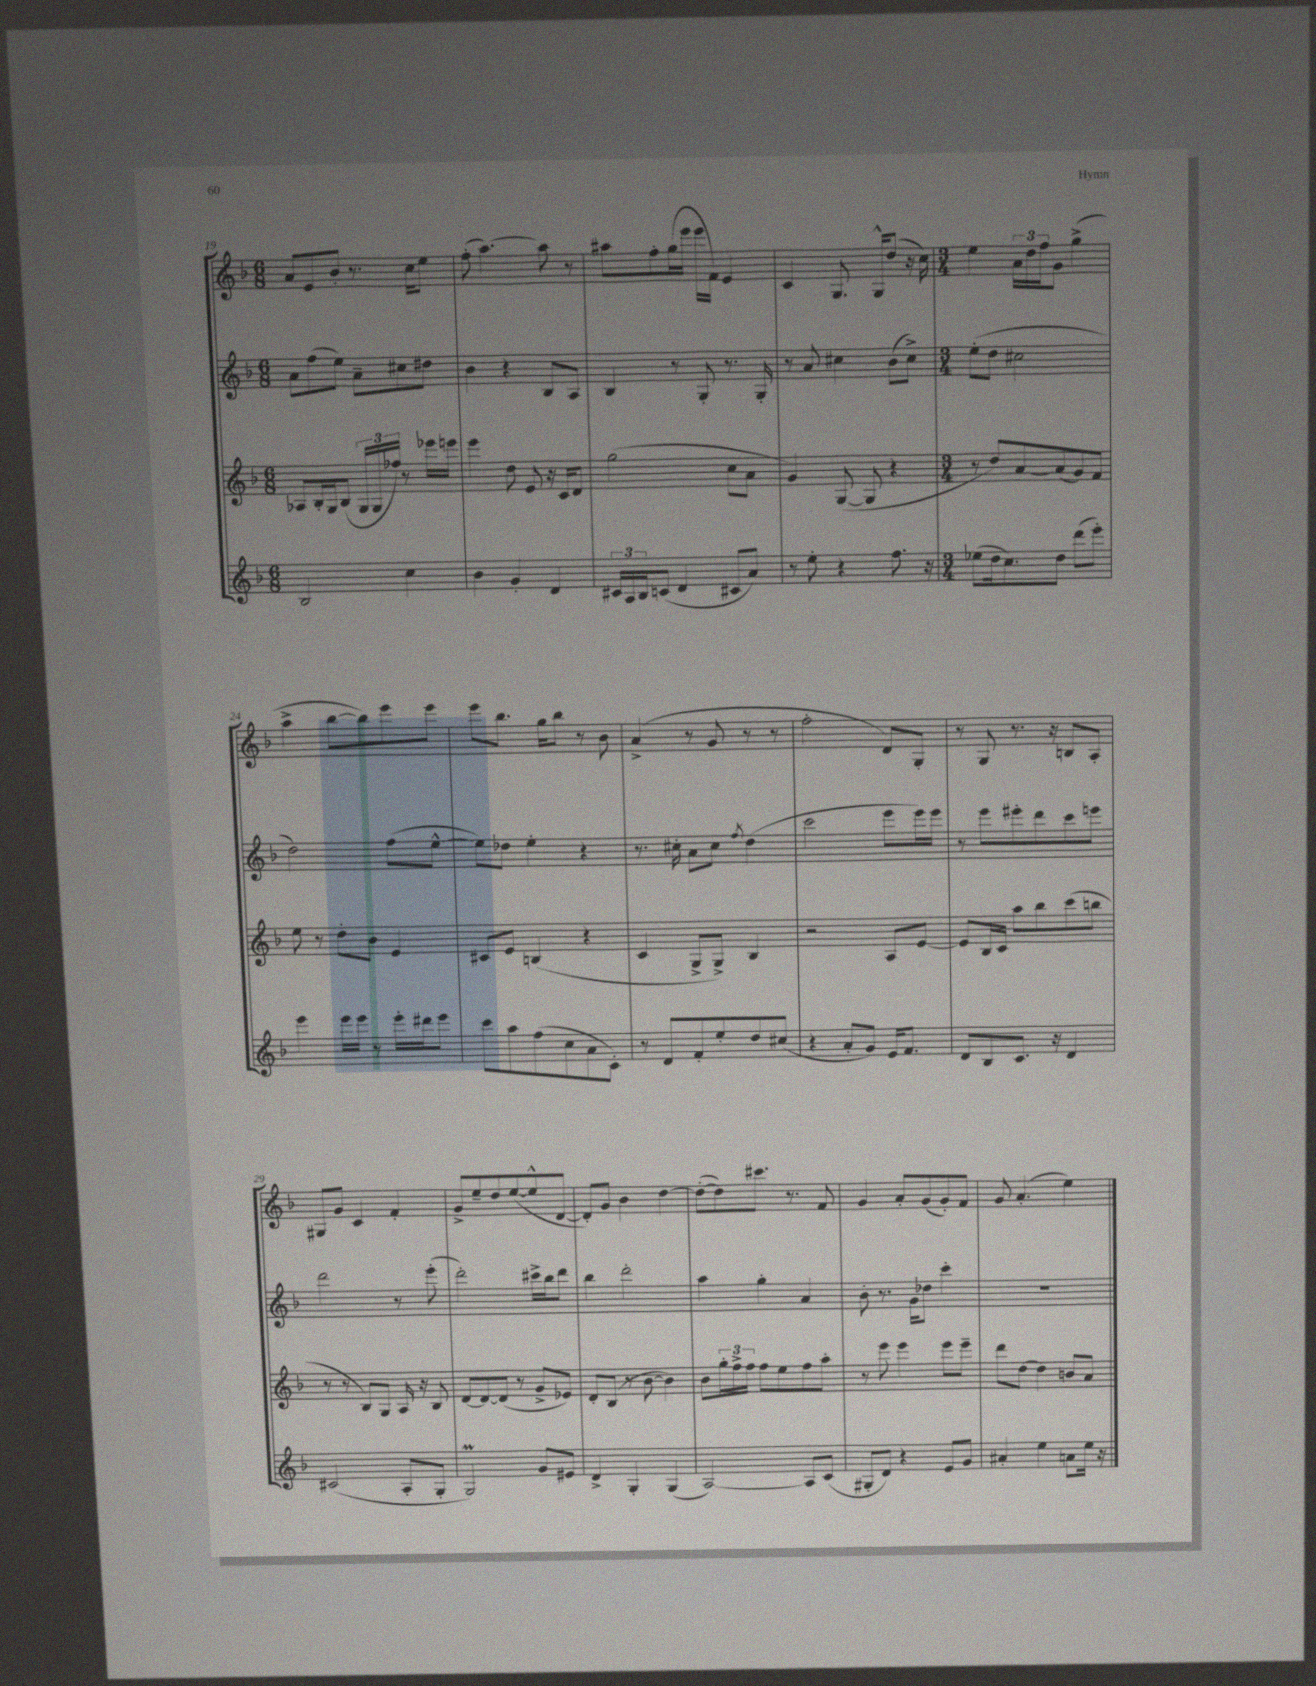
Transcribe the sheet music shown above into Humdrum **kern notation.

**kern	**kern	**kern	**kern
*staff4	*staff3	*staff2	*staff1
*clefG2	*clefG2	*clefG2	*clefG2
*k[b-]	*k[b-]	*k[b-]	*k[b-]
*M6/8	*M6/8	*M6/8	*M6/8
2B-/	8A-/L	8a\L	8a/L
.	16B-'/L	(8ff\	8e/
.	16G/J	.	.
.	(8B-/J	8ee\J)	8b-'/J
.	24G/LL	8a~\L	8.r
.	24G/	.	.
.	24ff-/JJ)	.	.
4cc\	8r	8cc#\	.
.	.	.	16cc\LK
.	16eee-\LL	8dd#\J	8ee\J
.	16eee\JJ	.	.
=	=	=	=
4b-\	4eee\	4b-\	(8ff'\
.	.	.	[4.aa\)
4g'/	8dd\	4r	.
.	8e/	.	.
4d/	16r	8B-/L	8aa\]
.	16c/LK	.	.
.	8d/J	8A/J	8r
=	=	=	=
24c#/LL	(2gg\	4B-/	8aa#\L
24A/	.	.	.
24B-/J	.	.	.
(8c/J	.	.	8ff'\
4d/	.	8r	(16gg\L
.	.	.	16eee\JJ
.	.	8G'/	16eee\LL
.	.	.	16f\JJ)
8c#/L	8cc\L	8.r	4e/
8a/J)	8a\J	.	.
.	.	16G'/	.
=	=	=	=
8r	4g/)	8r	4c/
8ee'\	.	8a/	.
4r	([8G/	4cc#\	8.G/
.	8G/]	.	.
.	.	.	16G^^/LK
8.ff\	4r	(8b-\L	(8dd/J
.	.	8cc#^\J)	16r
16r	.	.	16cc\)
=	=	=	=
*M3/4	*M3/4	*M3/4	*M3/4
(8ee-\L	8r	(8ee'\L	4ee\
16dd\k	8dd/L)	8dd\J	.
8.cc\)	.	.	.
.	[8a/	2cc#\	24a\LL
.	.	.	24dd\
.	.	.	24ff\J
8dd\J	(8a/]	.	8g\J
(8ddd\L	8g/)	.	(4gg^\
8eee'\J)	8f/J	.	.
=	=	=	=
4eee\	8ee\	2dd\)	4aa^\
.	8r	.	.
16eee\LL	8dd'\L	.	[8bb-\L
16eee\JJ	.	.	.
8r	8b-\J	.	8bb-\])
16eee'\LL	4e/	(8ff\L	8eee\
16ddd#\J	.	.	.
8eee\J	.	[8ee^^\J	8eee\J
=	=	=	=
8ccc\L	8c#/L	8ee\]L)	8eee\L
8aa\	8e/J	8dd-\J	8.bb-\J
(8ff\	(4B/	4ee'\	.
.	.	.	16gg\LK
8cc\	.	.	8bb-\J
8a\	4r	4r	8r
8c'\J)	.	.	8b-\
=	=	=	=
8r	4c/	8.r	(4a^/
8d/L	.	.	.
.	.	16cc#'\	.
8f'/	8G^/L	8a\L	8r
8ee'/	8G^/J)	8cc#\J	8g/
.	.	8qff/	.
8dd/	4B-/	(4dd\	8r
(8cc#/J	.	.	8r
=	=	=	=
4r	2r	2ccc\	2ff'\
8a'/L	.	.	.
8g/J)	.	.	.
16e/LK	8A/L	8eee\L	8d/L)
8.f/J	.	.	.
.	[8e/J	16eee\L)	8G'/J
.	.	16eee\JJ	.
=	=	=	=
8d/L	8e/]L	8r	8r
8B-/	16B-/L	8eee\L	8G/
.	16c/JJ	.	.
8.c/J	8aa\L	8eee#'\	8.r
.	8bb-\	8ddd\	.
16r	.	.	16r
4d/	(8ccc\	8ccc\	8B/L
.	8bb\J	8eee\J	8A'/J
=	=	=	=
(2c#/	8r	2ddd\	8G#/L
.	8r	.	8g/J
.	8B-/L)	.	4c/
.	8G/J	.	.
8A'/L	16A/	8r	4f'/
.	16r	.	.
8G'/J	8B-/	(8eee'\	.
=	=	=	=
2G/)	[8d/L	2ddd'\)	8g^/L
.	8d/_	.	8ee~/
.	(8d/]J	.	8dd/
.	8r	.	([8ee/
8g/L	8g^/L	16ccc#^\LL	8ee^^/]
.	.	16bb-\J	.
8e#/J	8e-/J)	8ddd\J	[8d/J
=	=	=	=
4d^/	8d'/L	4bb-\	8d'/]L)
.	(8B-/J	.	8g/J
4G'/	8r	2ddd'\	4b-\
.	[8b-\	.	.
(4G/	4b-\])	.	[4dd\
=	=	=	=
[2A/)	8b-\L	4aa\	(8dd'\_L
.	24gg'\L	.	8dd\])
.	24ff^\	.	.
.	24ff\JJ	.	.
.	8ff\L	4gg'\	8.ccc#\J
.	8ee\	.	.
.	.	.	8.r
8A/]L	8ff\	4a/	.
(8c/J	8aa'\J	.	8f/
=	=	=	=
8G#'/L	8r	8b-'\	4g/
8d/J)	8eee\	8.r	.
4r	4eee\	.	8a'/L
.	.	16g\LK	.
.	.	8dd-\J	(8g/
8e/L	8eee\L	4ccc'\	8g'/)
8g/J	8eee~\J	.	8f/J
=	=	=	=
4a#'/	8ddd\L	2.r	8g/
.	[8dd\J	.	(4.a'/
4ee\	4dd\]	.	.
8a\L	8b/L	.	4ee\)
16ee\Jk	8a/J	.	.
16r	.	.	.
==	==	==	==
*-	*-	*-	*-
